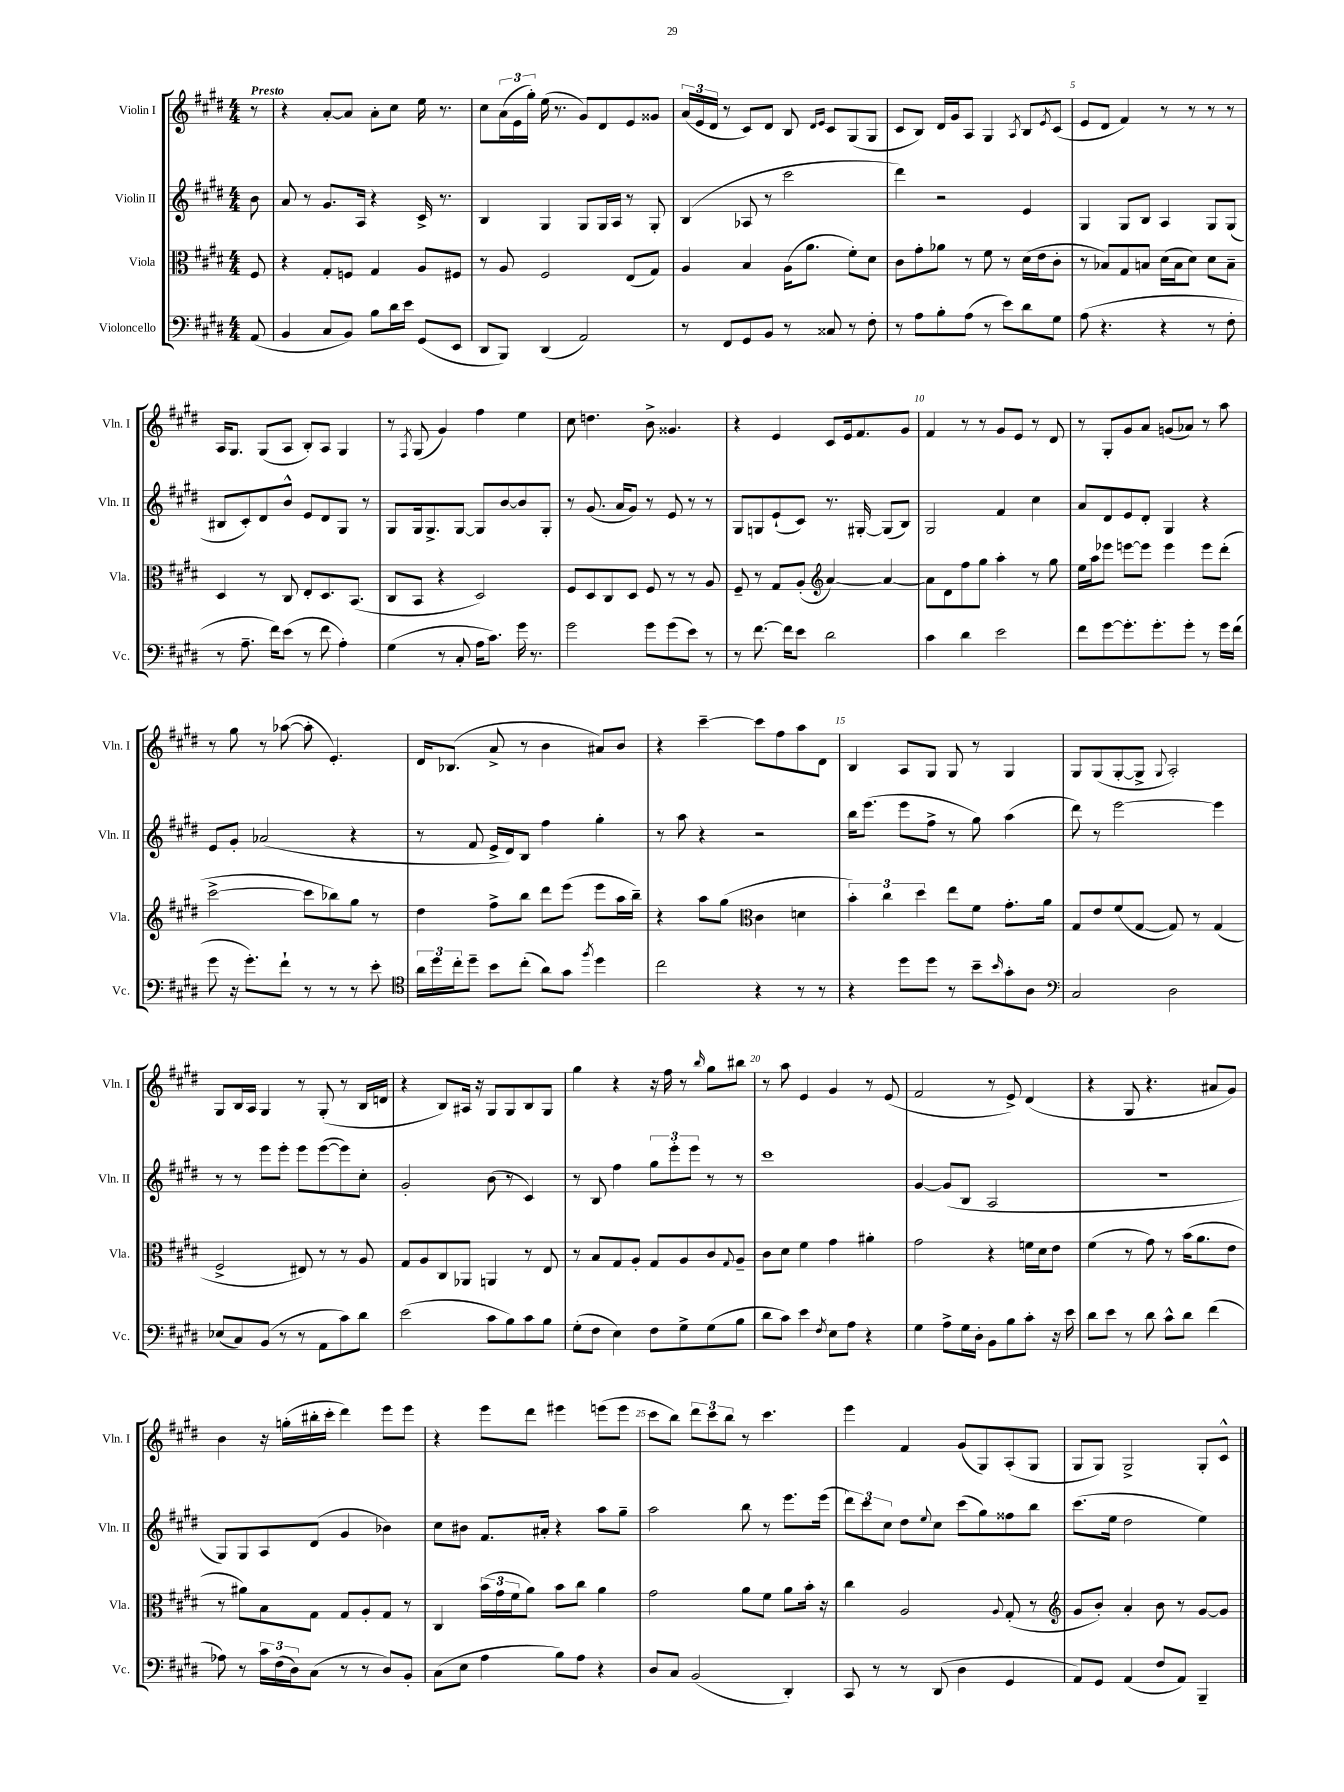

**kern	**kern	**kern	**kern
*part4	*part3	*part2	*part1
*staff4	*staff3	*staff2	*staff1
*I"Violoncello	*I"Viola	*I"Violin II	*I"Violin I
*I'Vc.	*I'Vla.	*I'Vln. II	*I'Vln. I
*clefF4	*clefC3	*clefG2	*clefG2
*k[f#c#g#d#]	*k[f#c#g#d#]	*k[f#c#g#d#]	*k[f#c#g#d#]
*M4/4	*M4/4	*M4/4	*M4/4
=	=	=	=
!	!	!	!LO:TX:a:B:t=Presto
(8AA/	8F#/	8b\	8r
=1	=1	=1	=1
4BB/	4r	8a/	4r
.	.	8r	.
8C#/L	8G#'/L	8.g#/L	[8a'/L
8BB/J)	8Fn/J	.	8a/J]
.	.	16A/Jk	.
8B\L	4G#/	4r	8a'\L
16d#\L	.	.	8cc#\J
16e\JJ	.	.	.
(8GG#/L	8A/L	16c#^/	16ee\
.	.	8.r	8.r
8EE/J	8F#X/J	.	.
=2	=2	=2	=2
8DD#/L	8r	4B/	8cc#\L
8BBB/J)	8A/	.	(24a\L
.	.	.	24e\
.	.	.	24gg#'\JJ)
(4DD#/	2F#/	4G#/	(16ee\
.	.	.	8.r
2AA/)	.	8G#/L	8g#/L)
.	.	16G#/L	8d#/
.	.	16A/JJ	.
.	(8E/L	8r	8e/
.	8G#/J)	8G#'/	8g##X/J
=3	=3	=3	=3
8r	4A/	(4B/	(24a/LL
.	.	.	24e/
.	.	.	24d#/JJ
8FF#/L	.	.	8r
8GG#/	4B/	8A-X/	8c#/L)
8BB/J	.	8r	8d#/J
8r	(16A\KL	2ccc#\	8B/
.	8.a\J	.	.
.	.	.	16qqd#/LL
.	.	.	16qqe/JJ
8C##X/	.	.	8c#/L
8r	8f#'\L)	.	(8G#/
8F#'\	8d#\J	.	8G#/J
=4	=4	=4	=4
8r	8c#\L	4ddd#\)	8c#/L
8A\L	8g#'\	.	8B/J)
8B'\	8a-X\J	2r	16d#/LL
.	.	.	16g#/J
(8A\J	8r	.	8A/J
8r	8f#\	.	4G#/
8e\L)	8r	.	.
.	.	.	8qA/
8d#\	(16d#\LL	4e/	8B/L
.	16e\J	.	.
.	.	.	8qe/
8G#\J	8c#'\J	.	(8c#/J
=5	=5	=5	=5
(8A\	8r	4G#/	8e/L
4.r	8B-X/L)	.	8d#/J
.	8G#/	8G#/L	4f#/)
.	8Bn/J	8B/J	.
4r	(16d#\LL	4A/	8r
.	16B\J	.	.
.	8d#\J)	.	8r
8r	8d#\L	8G#/L	8r
8F#'\	8B~\J	(8G#/J	8r
!!LO:LB:g=z
=6	=6	=6	=6
8r	4D#/	8B#X/L	16A/KL
.	.	.	8.G#/J
8.A~\	.	8c#'/)	.
.	8r	8d#/	(8G#/L
16f#\KL)	.	.	.
(8e\J	8C#/	8b^^/J	8A/J
8r	8E'/L	8e/L	8B'/L)
8f#\	8.D#/	8d#/	8A/J
4A'\)	.	8G#/J	4G#/
.	(8.BB/J	.	.
.	.	8r	.
=7	=7	=7	=7
(4G#\	8C#/L	8G#/L	8r
.	.	.	8qF#/
.	8BB/J	16G#/k	(8G#/
.	.	8.G#^/	.
8r	4r	.	4g#/)
8C#'/	.	[8G#/J	.
16A\KL	2D#/)	8G#/L]	4ff#\
8.c#\J)	.	.	.
.	.	[8b/	.
16g#\	.	8b/]	4ee\
8.r	.	.	.
.	.	8G#'/J	.
=8	=8	=8	=8
2g#\	8F#/L	8r	8cc#\
.	8D#/	(8.g#/	4.ddn\
.	8C#/	.	.
.	.	16a/KL	.
.	8D#/J	8g#/J)	.
8g#\L	8F#/	8r	8b^\
(8g#\	8r	8e/	4.g##X/
8e\J)	8r	8r	.
8r	8A/	8r	.
=9	=9	=9	=9
8r	8F#~/	8G#/L	4r
[8.f#\	8r	8Gn/	.
.	8G#/L	(8e`/	4e/
16f#\KL]	.	.	.
8e\J	(8A'/J	8c#/J)	.
*	*clefG2	*	*
2d#\	[4a/)	8.r	8c#/L
.	.	.	16e/k
.	.	[16G#X'/	8.f#/
.	4a/_	(8G#/L]	.
.	.	8B/J)	8g#/J
=10	=10	=10	=10
4c#\	8a\L]	2G#/	4f#/
.	8d#\	.	.
4d#\	8ff#\	.	8r
.	8gg#\J	.	8r
2e\	4aa'\	4f#/	8g#/L
.	.	.	8e/J
.	8r	4cc#\	8r
.	8gg#\	.	8d#/
=11	=11	=11	=11
8f#\L	16ee\LL	8a/L	8r
.	16aa\J	.	.
[8g#\	8eee-X\J	8d#/	8G#'/L
8.g#'\]	[8eeen\L	8e/	8g#/
.	8eee\J]	8d#'/J	8a/J
8.g#'\	.	.	.
.	4eee\	4G#/	(8gn/L
8g#'\J	.	.	8a-X/J)
8r	8eee\L	4r	8r
16g#\LL	(8ddd#'\J	.	8aa\
(16f#\JJ	.	.	.
!!LO:LB:g=z
=12	=12	=12	=12
8g#\	[2ccc#^\	8e/L	8r
16r	.	8g#'/J	8gg#\
8.g#'\L)	.	.	.
.	.	(2a-X/	8r
8f#`\J	.	.	([8aa-X\
8r	8ccc#\L]	.	8aa-'\]
8r	8bb-X\)	.	4.e'/)
8r	8gg#\J	4r	.
8e'\	8r	.	.
=13	=13	=13	=13
*clefC4	*	*	*
24a\LL	4dd#\	8r	16d#/KL
24dd#\	.	.	.
.	.	.	(8.B-X/J
24cc#'\J	.	.	.
8dd#~\J	.	8f#/	.
8b\L	8ff#^\L	16e^/LL	8a^/
.	.	16d#/J)	.
(8cc#'\J	8bb\J	8B/J	8r
8a\L)	8ddd#\L	4ff#\	4b\
8g#\J	(8eee\J	.	.
8qff#/	.	.	.
4dd#\	8eee\L	4gg#'\	8a#X/L)
.	16aa\L	.	8b/J
.	16bb~\JJ)	.	.
=14	=14	=14	=14
2cc#\	4r	8r	4r
.	.	8aa\	.
.	8aa\L	4r	[4ccc#~\
.	(8gg#\J	.	.
*	*clefC3	*	*
4r	4c#\	2r	8ccc#\L]
.	.	.	8ff#\
8r	4dn\	.	8aa\
8r	.	.	8d#\J
=15	=15	=15	=15
4r	6b'\)	16bb\KL	4B/
.	.	(8.eee\J	.
.	6cc#\	.	.
8dd#\L	.	8eee\L	8A/L
.	6dd#\	.	.
8dd#\J	.	8ff#^\J	8G#/J
8r	8ee\L	8r	8G#/
8b~\L	8f#\J	8gg#\)	8r
16qqb/	.	.	.
8g#'\	8.g#'\L	(4aa\	4G#/
8A\J	.	.	.
.	16a\Jk	.	.
=16	=16	=16	=16
*clefF4	*	*	*
2C#/	8G#/L	8ddd#\)	8G#/L
.	8e/	8r	(8G#/
.	(8f#/	[2eee\	[8G#'/
.	[8G#/J	.	8G#^/J]
.	.	.	8qqG#/
2D#\	8G#/])	.	2A'/)
.	8r	.	.
.	(4G#/	4eee\]	.
!!LO:LB:g=z
=17	=17	=17	=17
(8E-X/L	2F#^/	8r	8G#/L
8C#/)	.	8r	16B/L
.	.	.	16A/JJ
(8BB/J	.	8eee\L	4G#/
8r	.	8eee'\J	.
8r	8E#X/)	8eee\L	8r
8AA\L	8r	([8eee\	(8G#'/
8c#\)	8r	8eee\])	8r
8d#\J	8A/	8cc#'\J	16B/LL
.	.	.	16dn/JJ
=18	=18	=18	=18
(2e\	8G#/L	2g#'/	4r
.	8A/	.	.
.	8C#/	.	8B/L)
.	8AA-X/J	.	16A#X/Jk
.	.	.	16r
8c#\L	4AAn/	(8b\	8G#/L
8B\)	.	8r	8G#/
8c#\	8r	4c#/)	8B/
8B\J	8E/	.	8G#/J
=19	=19	=19	=19
(8G#'\L	8r	8r	4gg#\
8F#\J	8B/L	8B/	.
4E\)	8G#/	4ff#\	4r
.	8A'/J	.	.
8F#\L	8G#/L	12gg#\L	16r
.	.	.	16ff#\
.	.	12eee'\	.
8G#^\	8A/	.	8r
.	.	12eee\J	.
.	.	.	16qqbb/
(8G#\	8c#/	8r	8gg#\L
.	8qqG#/	.	.
8B\J	8A~/J	8r	8bb#X\J
=20	=20	=20	=20
8d#\L	8c#\L	1ccc#	8r
8c#\J)	8d#\J	.	8aa\
4e\	4f#\	.	4e/
8qF#/	.	.	.
8E\L	4g#\	.	4g#/
8A\J	.	.	.
4r	4a#X'\	.	8r
.	.	.	(8e/
=21	=21	=21	=21
4G#\	2g#\	[4g#/	2f#/
8A^\L	.	(8g#/L]	.
16G#\L	.	8B/J	.
16D#'\JJ	.	.	.
8BB\L	4r	2A/	8r
8B\	.	.	8e^/)
8c#'\J	16fn\LL	.	(4d#/
.	16d#\J	.	.
16r	8e\J	.	.
16e\	.	.	.
=22	=22	=22	=22
8d#\L	(4f#\	1r	4r
8e\J	.	.	.
8r	8r	.	8G#/
8d#\	8g#\)	.	4.r
8c#^^\L	8r	.	.
8d#\J	(16b\KL	.	.
.	8.a\	.	.
(4f#\	.	.	8a#X/L
.	8e\J	.	8g#/J)
!!LO:LB:g=z
=23	=23	=23	=23
8A-X\)	8r	8G#/L)	4b\
8r	8a#X\L)	8G#/	.
24c#\LL	8B\	8A/	16r
(24F#\	.	.	.
.	.	.	(16ggn'\LL
24D#\J)	.	.	.
(8C#\J	8G#\J	(8d#/J	16bb#X'\
.	.	.	16ccc#'\JJ
8r	8G#/L	4g#/	4ddd#\)
8r	8A'/	.	.
8D#/L)	8G#/J	4b-X\)	8eee\L
8BB'/J	8r	.	8eee\J
=24	=24	=24	=24
(8C#\L	4C#/	8cc#\L	4r
8E\J	.	8b#X\J	.
4A\	(24b\LL	8.f#/L	8eee\L
.	24g#\	.	.
.	24f#\J	.	.
.	8a\J)	.	8ddd#\J
.	.	16a#X'/Jk	.
8B\L)	8b\L	4r	4eee#X\
8A\J	8cc#\J	.	.
4r	4a\	8aa\L	(8eeen\L
.	.	8gg#~\J	8eee\J
=25	=25	=25	=25
8D#/L	2g#\	2aa\	8ccc#\L
8C#/J	.	.	8bb\J)
(2BB/	.	.	12ddd#\L
.	.	.	12ccc#\
.	.	.	12bb\J
.	8a\L	8bb\	8r
.	8f#\J	8r	4.ccc#\
4DD#'/)	8a\L	8.eee\L	.
.	16b'\Jk	.	.
.	16r	(16eee\Jk	.
=26	=26	=26	=26
8CC#/	4cc#\	12ddd#\L)	4eee\
.	.	12ccc#\	.
8r	.	.	.
.	.	12cc#\J	.
8r	2A/	8dd#\L	4f#/
.	.	8qqee/	.
(8DD#/	.	8cc#\J	.
4D#\	.	(8ccc#\L	(8g#/L
.	.	8gg#\)	8G#/)
.	8qqA/	.	.
4GG#/	(8G#'/	8ff##X\	(8A'/
.	8r	8bb\J	8G#/J
=27	=27	=27	=27
*	*clefG2	*	*
8AA/L)	8g#/L	(8.ccc#\L	8G#/L
8GG#/J	8b'/J)	.	8G#/J)
.	.	16ee\Jk	.
(4AA/	4a'/	2dd#\	2G#^/
8F#/L	8b\	.	.
8AA/J)	8r	.	.
4BBB~/	[8g#/L	4ee\)	8G#'/L
.	8g#/J]	.	8c#^^/J
==	==	==	==
*-	*-	*-	*-
